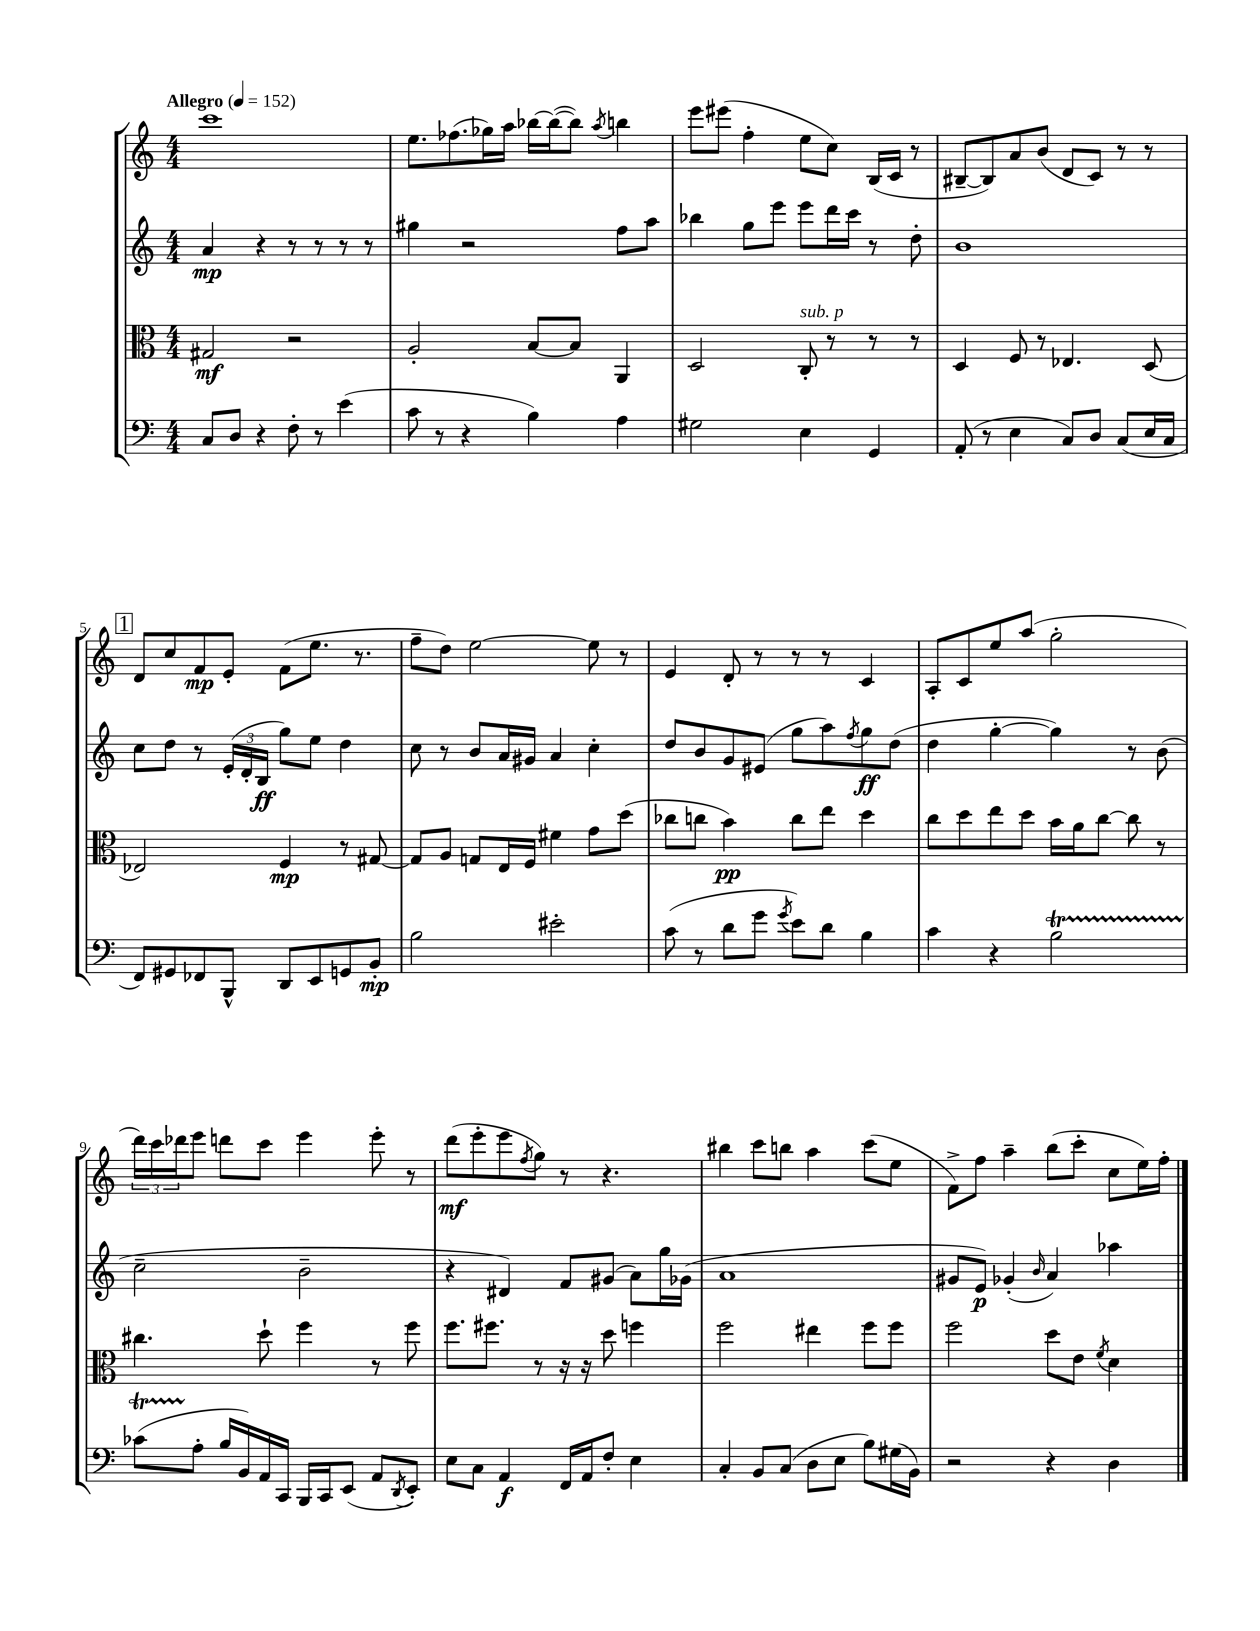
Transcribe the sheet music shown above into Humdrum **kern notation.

**kern	**kern	**kern	**kern
*staff4	*staff3	*staff2	*staff1
*clefF4	*clefC3	*clefG2	*clefG2
*k[]	*k[]	*k[]	*k[]
*M4/4	*M4/4	*M4/4	*M4/4
*MM152	*MM152	*MM152	*MM152
8C	2G#	4a	1ccc
8D	.	.	.
4r	.	4r	.
8F'	2r	8r	.
8r	.	8r	.
(4e	.	8r	.
.	.	8r	.
=	=	=	=
8c	2A'	4gg#	8.ee
8r	.	.	.
.	.	.	(8.ff-
4r	.	2r	.
.	.	.	16gg-)
.	.	.	16aa
4B)	[8B	.	[16bb-
.	.	.	(16bb-_
.	8B]	.	8bb-])
.	.	.	8qaa
4A	4AA	8ff	4bb
.	.	8aa	.
=	=	=	=
2G#	2D	4bb-	8eee
.	.	.	(8eee#
.	.	8gg	4ff'
.	.	8eee	.
4E	8C'	8eee	8ee
.	8r	16ddd	8cc)
.	.	16ccc	.
4GG	8r	8r	(16B
.	.	.	16c
.	8r	8dd'	8r
=	=	=	=
(8AA'	4D	1b	[8B#~
8r	.	.	8B#])
4E	8F	.	8a
.	8r	.	(8b
8C)	4.E-	.	8d
8D	.	.	8c)
(8C	.	.	8r
16E	(8D	.	8r
16C	.	.	.
=	=	=	=
8FF)	2E-)	8cc	8d
8GG#	.	8dd	8cc
8FF-	.	8r	8f
8BBB^^	.	(24e'	8e'
.	.	24d'	.
.	.	24B	.
8DD	4F	8gg)	(8f
8EE	.	8ee	8.ee
8GG	8r	4dd	.
.	.	.	8.r
8BB'	[8G#	.	.
=	=	=	=
2B	8G#]	8cc	8ff~
.	8A	8r	8dd)
.	8G	8b	[2ee
.	16E	16a	.
.	16F	16g#	.
2e#'	4f#	4a	.
.	8g	4cc'	8ee]
.	(8dd	.	8r
=	=	=	=
(8c	8cc-	8dd	4e
8r	8cc	8b	.
8d	4b)	8g	8d'
8g	.	(8e#	8r
8qg	.	.	.
8e)	8cc	8gg	8r
8d	8ee	8aa)	8r
.	.	8qff	.
4B	4dd	8gg	4c
.	.	(8dd	.
=	=	=	=
4c	8cc	4dd	8A'
.	8dd	.	8c
4r	8ee	[4gg'	8ee
.	8dd	.	(8aa
2B	16b	4gg])	2gg'
.	16a	.	.
.	[8cc	.	.
.	8cc]	8r	.
.	8r	(8b	.
=	=	=	=
(8c-	4.cc#	2cc~	24ddd)
.	.	.	24ccc
.	.	.	24ddd-
8A'	.	.	8eee
16B	.	.	8ddd
16BB)	.	.	.
16AA	8dd`	.	8ccc
16CC	.	.	.
16BBB	4ff	2b~	4eee
16CC	.	.	.
(8EE	.	.	.
8AA	8r	.	8eee'
8qDD	.	.	.
8EE')	8ff	.	8r
=	=	=	=
8E	8.ff	4r	(8ddd
8C	.	.	8eee'
.	8.ff#	.	.
4AA	.	4d#)	8eee
.	.	.	8qff
.	8r	.	8gg)
16FF	16r	8f	8r
16AA	16r	.	.
8F'	8dd	(8g#	4.r
4E	4ff	8a)	.
.	.	16gg	.
.	.	(16g-	.
=	=	=	=
4C'	2ff	1a	4bb#
8BB	.	.	8ccc
(8C	.	.	8bb
8D	4ee#	.	4aa
8E	.	.	.
8B)	8ff	.	(8ccc
(16G#	8ff	.	8ee
16BB)	.	.	.
=	=	=	=
2r	2ff	8g#	8f^)
.	.	8e)	8ff
.	.	(4g-'	4aa~
.	.	16qqb	.
4r	8dd	4a)	(8bb
.	8e	.	8ccc'
.	8qf	.	.
4D	4d	4aa-	8cc
.	.	.	16ee)
.	.	.	16ff'
==	==	==	==
*-	*-	*-	*-
